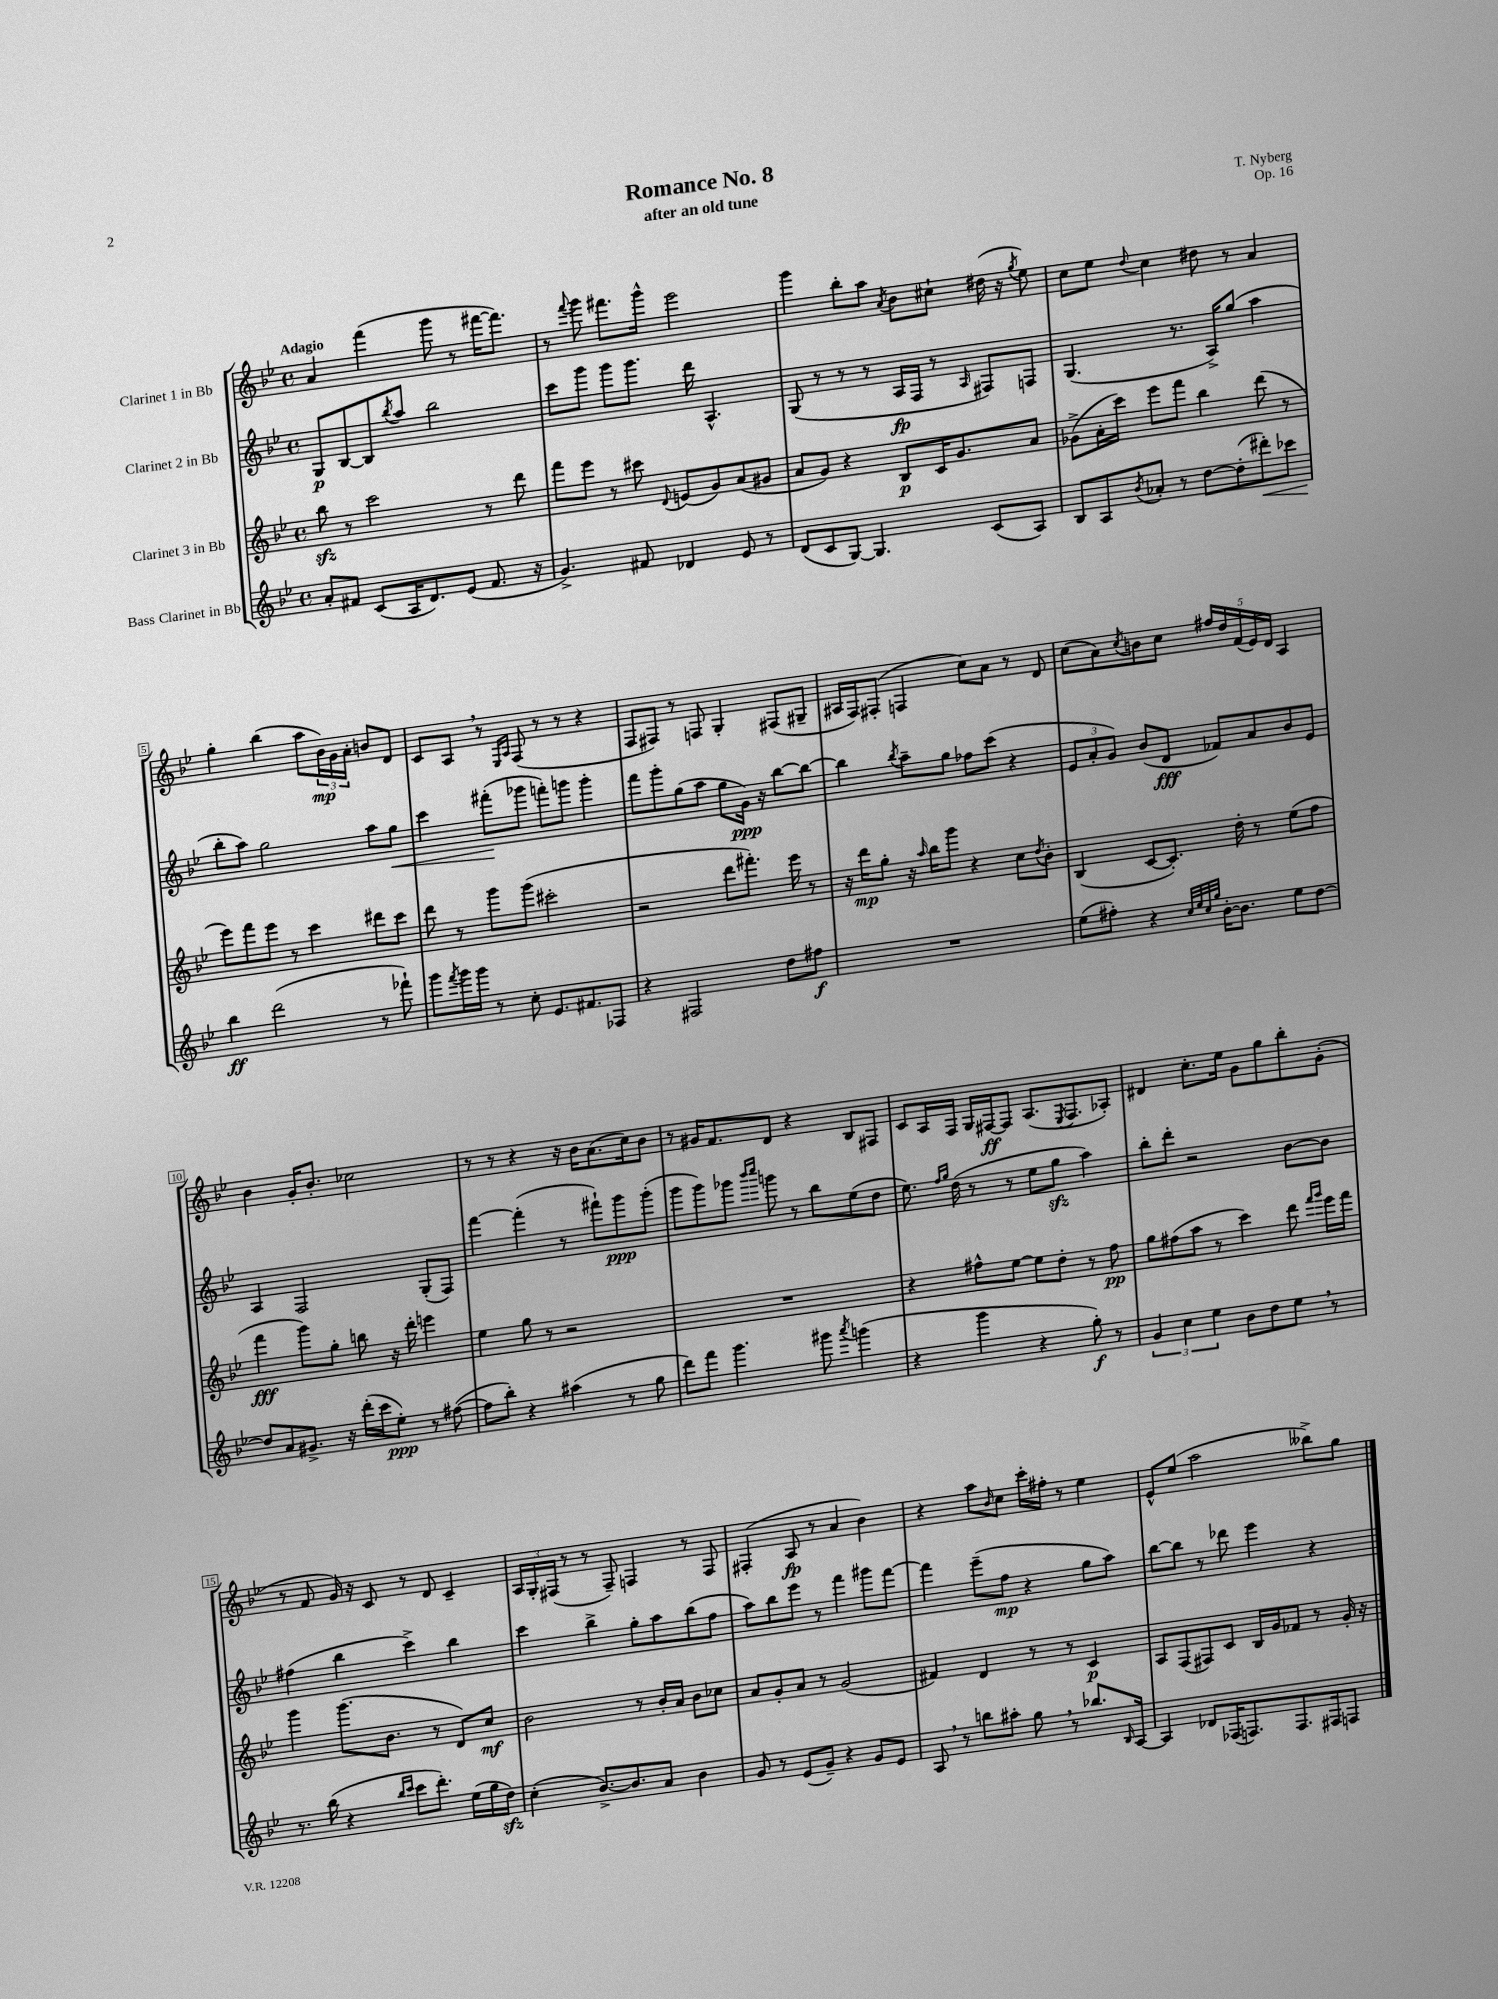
\header { title = "Romance No. 8" composer = "T. Nyberg" subtitle = "after an old tune" opus = "Op. 16" }
<<
\new StaffGroup <<
\new Staff = "s0" \with { instrumentName = "Clarinet 1 in Bb" } {
    \clef treble \key bes \major \defaultTimeSignature \time 4/4 \tempo "Adagio"
    a'4 f'''4( g'''8 r8 fis'''16~ fis'''8.) |
    r8 \appoggiatura { f'''8 } g'''8 fis'''8. g'''16-^ ees'''2 |
    g'''4 bes''8-. a''8 \acciaccatura { a'8 } bes'8 cis''8-! dis''16( r16 \acciaccatura { g''8 } ees''8) |
    c''8 ees''8 \appoggiatura { d''8 } c''4 dis''8 r8 a'4 |
    g''4-. bes''4( a''8 \tuplet 3/2 { bes'16\mp) g'16 a'16-. } b'8 d'8 |
    c'8 a8 \breathe r8 \grace { ees16 a16 } f8( r8 r8 r4 |
    f8 fis8) r8 f8 g4-. fis8( gis8-- |
    ais16 f16) fis8-.( f4 c''8) a'8 r8 d'8 |
    c''8( a'8) \acciaccatura { c''8 } b'8 c''8 \tuplet 5/4 { fis''16 d''16 f'16( ees'16) d'16 } a4 |
    bes'4 g'16-. bes'8.-. ces''2 |
    r8 r8 r4 r16 bes'16 a'8.( c''16) bes'8 |
    r8 gis'16 f'8. d'8 r4 bes8 fis8 |
    c'8 a16 f16 g16 fis16~\ff fis8 a8.( \acciaccatura { ees8 } fis8. aes8-.) |
    dis'4 c''8.-. ees''16 g'8 g''8 bes''8-. g'8-.( |
    r8 f'8 g'16) r16 c'8 r8 d'8 c'4-- |
    \tuplet 3/2 { a16 g16-. fis16( } r8 r8 fis8--) f4 r8 f8 |
    fis4-.( a8\fp r8 a'4 bes'4) |
    r4 a''8 \grace { bes'16 } c''8 c'''16-. fis''16-. r8 ees''4 |
    ees'8-^ ees''8( a''2 beses''8->) g''8 \bar "|." |
}
\new Staff = "s1" \with { instrumentName = "Clarinet 2 in Bb" } {
    \clef treble \key bes \major \defaultTimeSignature \time 4/4
    g8\p bes8~ bes8 \acciaccatura { bes''8 } a''8 bes''2 |
    c'''8 g'''8 g'''8 g'''8. d'''16 a4.-^ |
    g8( r8 r8 r8 a16\fp f16 r8 \grace { a16 } fis8) f8 |
    g4.( r8. a16->) g''8( a''4 |
    bes''8-. a''8) g''2 a''8 g''8\< |
    c'''4 fis'''8-.\!( ges'''8 f'''8-.) g'''8 g'''4-. |
    f'''8 g'''8-. g''8( a''8 g''8 g'16\ppp) r16 bes''8~ bes''8~ |
    bes''4 \acciaccatura { bes''8 } a''8-- g''8 fes''8 c'''8( r4 |
    \tuplet 3/2 { ees'8 a'8-. g'8) } bes'8( d'8\fff fes'8) a'8 bes'8 ees'8 |
    a4 f2 g8-.( f8) |
    f'''4~ f'''4-.( r8 fis'''8-!) g'''8\ppp g'''8-.( |
    g'''8 g'''8) ges'''8 \grace { bes'''16 c''''16 } g'''8 r8 bes''8 ees''8( d''8 |
    ees''8.) \grace { f''16 g''16 } d''16( r8 r8 ees''8 g''8\sfz a''4) |
    bes''8-. d'''8-. r2 bes'8~ bes'8 |
    fis''4( bes''4 c'''4->) bes''4 |
    c'''4 bes''4-> g''8-. a''8 bes''8( f''8 |
    a''8) bes''8 ees'''8 r8 f'''4 gis'''8 f'''8~ |
    f'''4 ees'''8--( f''8\mp r4 g''8 a''8) |
    bes''8~ bes''8 r8 des'''8 ees'''4 r4 \bar "|." |
}
\new Staff = "s2" \with { instrumentName = "Clarinet 3 in Bb" } {
    \clef treble \key bes \major \defaultTimeSignature \time 4/4
    bes''8\sfz r8 c'''2 r8 d'''8 |
    f'''8 ees'''8 r8 cis'''8 \appoggiatura { d'8 } e'8( g'8) a'8( gis'8 |
    a'8 g'8) r4 bes8\p c'16 g'8. a'8 |
    ges'8->( a'16-. c'''16) ees'''8 f'''8 bes''4 d'''8( r8 |
    ees'''8) f'''8 ees'''8 r8 c'''4 dis'''8 c'''8 |
    d'''8 r8 g'''8 g'''8( cis'''2-. |
    r2 d'''8 fis'''8.-.) ees'''16 r8 |
    r16 d'''16\mp g''8-. r16 \grace { a''16 } bes''16 g'''8 r4 c''8 \acciaccatura { d''8 } bes'8-. |
    bes4( c'8~ c'8.-.) d''16-. r8 ees''8( f''8 |
    f'''4\fff g'''8) g''8-. b''8 r16 d'''16-. e'''4 |
    ees''4 g''8 r8 r2 |
    R1 |
    r4 fis''8-^ ees''8~ ees''8 d''8-. r8 fis''8\pp |
    g''8 fis''8( a''8 r8 c'''4) d'''8 \grace { f'''16 g'''16 } ees'''16 f'''16 |
    g'''4 g'''8.( bes'8. r8 d'8) c''8\mf |
    bes'2 r8 bes'16-. a'16 bes'8 ces''8 |
    a'8 g'8-. a'8 r8 g'2( |
    fis'4) d'4 r8 r8 c'4\p |
    a8 f8( fis8) c'8 bes16 g'16 fes'8 r8 g'16-. r16 \bar "|." |
}
\new Staff = "s3" \with { instrumentName = "Bass Clarinet in Bb" } {
    \clef treble \key bes \major \defaultTimeSignature \time 4/4
    a'8-. fis'8 c'8( a16 d'8.) ees'8( fis'8. r16 |
    g'4.->) fis'8 des'4 ees'8 r8 |
    d'8( c'8 g8~) g4. c'8( a8) |
    bes8 a8 \acciaccatura { bes'8 } aes'8-. r8 d''8~ d''8-.( dis'''8-.\<) ces'''8 |
    bes''4\ff\! d'''2( r8 fes'''8-!) |
    g'''8 \acciaccatura { f'''8 } g'''16 g'''16 r8 c''8-. ees'8. fis'8. fes8 |
    r4 fis2 d''8 fis''8\f |
    R1 |
    ees''8( fis''8-.) r4 \grace { c''32 ees''32 c''32 g''32 } bes'16~-. bes'8. ees''8 d''8~ |
    d''8 a'8 gis'8.-> r16 d'''16-.( c'''16 ees''8-.\ppp) r8 fis''8~( |
    fis''8 bes''8-.) r4 ais''4( r8 g''8 |
    d'''8) f'''8 g'''4. gis'''8 \acciaccatura { a'''8 } g'''4( |
    r4 g'''4 r4 g''8-.\f) r8 |
    \tuplet 3/2 { g'4 c''4 ees''4 } bes'8 d''8 ees''8 \breathe r8 |
    r8. bes''16( r4 \grace { bes''16 c'''16 } c'''8 d'''8.-.) ees''16( g''16 d''16\sfz) |
    c''4-.( bes'8.~->) bes'8. a'8 bes'4 |
    g'8 r8 ees'8( g'8--) r4 g'8 ees'8 |
    a8 \breathe r8 b''8 ais''8-. g''8 \breathe r8 bes''8. \grace { bes16 } a16~ |
    a4 des'8 fes16( f8.) f8. fis16 f8 \bar "|." |
}
>>
>>
\layout { \context { \Score \override BarNumber.stencil = #(make-stencil-boxer 0.1 0.3 ly:text-interface::print) } }
